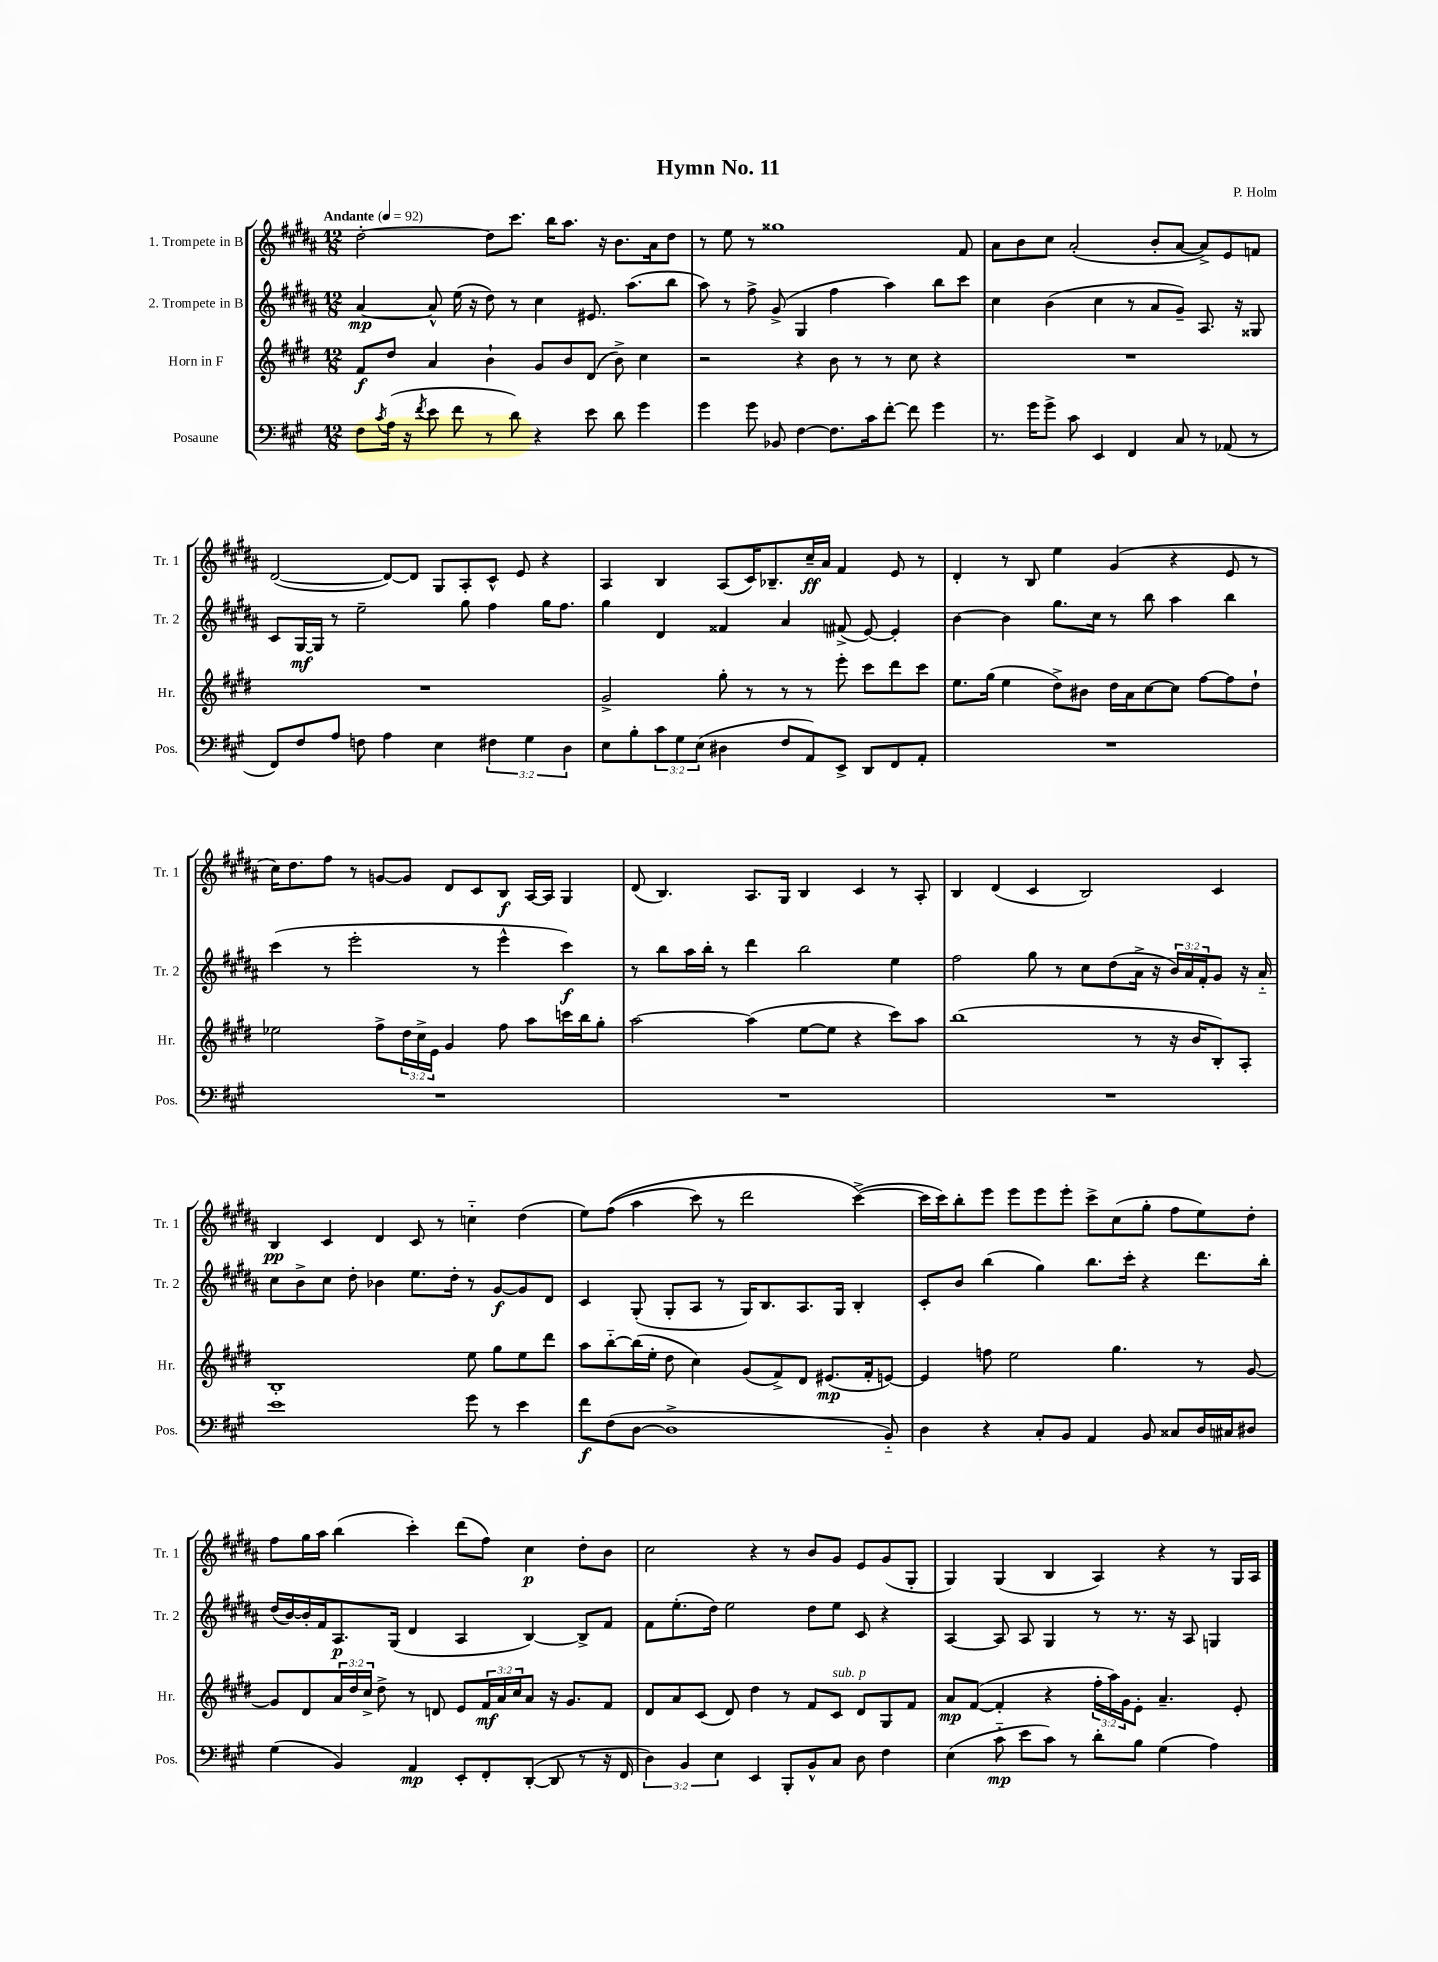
\header { title = "Hymn No. 11" composer = "P. Holm" }
<<
\new StaffGroup <<
\new Staff = "s0" \with { instrumentName = "1. Trompete in B" shortInstrumentName = "Tr. 1" } {
    \clef treble \key b \major \numericTimeSignature \time 12/8 \tempo "Andante" 4 = 92
    dis''2~-. dis''8 cis'''8. b''16 ais''8. r16 b'8. ais'16 dis''8 |
    r8 e''8 r8 gisis''1 fis'8 |
    ais'8 b'8 cis''8 ais'2-.( b'8-. ais'8~ ais'8->) e'8 f'8 |
    dis'2~( dis'8~) dis'8 gis8 ais8-. cis'8-^ e'8 r4 |
    ais4 b4 ais8( cis'16) bes8.-- cis''16--\ff ais'16 fis'4 e'8 r8 |
    dis'4-. r8 b8 e''4 gis'4( r4 e'8 r8 |
    cis''16) dis''8. fis''8 r8 g'8~ g'8 dis'8 cis'8 b8\f ais16~ ais16 gis4 |
    dis'8( b4.) ais8. gis16 b4 cis'4 r8 ais8-. |
    b4 dis'4( cis'4 b2) cis'4 |
    b4\pp cis'4 dis'4 cis'8 r8 c''4-_ dis''4( |
    e''8) fis''8(\( ais''4 cis'''8) r8 dis'''2 cis'''4~->(\) |
    cis'''16 cis'''16) b''8-. e'''8 e'''8 e'''8 e'''8-. cis'''8-> cis''8( gis''8-. fis''8 e''8) dis''8-. |
    fis''8 gis''16 ais''16 b''4( cis'''4-.) dis'''8( fis''8) cis''4\p dis''8-. b'8 |
    cis''2 r4 r8 b'8 gis'8 e'8 gis'8( gis8-. |
    gis4) gis4( b4 ais4) r4 r8 gis16 ais16 \bar "|." |
}
\new Staff = "s1" \with { instrumentName = "2. Trompete in B" shortInstrumentName = "Tr. 2" } {
    \clef treble \key b \major \numericTimeSignature \time 12/8 \override Staff.TupletNumber.text = #tuplet-number::calc-fraction-text
    ais'4~\mp ais'8-^ e''16( r16 dis''8) r8 cis''4 eis'8. ais''8.( b''8 |
    ais''8) r8 fis''8-> gis'8->( gis4 fis''4 ais''4) b''8 cis'''8 |
    cis''4 b'4( cis''4 r8 ais'8 gis'8--) ais8. r16 gisis8 |
    cis'8 gis16~\mf gis16 r8 e''2-- gis''8 fis''4 gis''16 fis''8. |
    gis''4 dis'4 fisis'4 ais'4 fis'8->( e'8~) e'4-. |
    b'4~ b'4 gis''8. cis''16 r8 b''8 ais''4 b''4 |
    cis'''4( r8 e'''2-. r8 e'''4-^ cis'''4\f) |
    r8 b''8 ais''16 b''16-. r8 dis'''4 b''2 e''4 |
    fis''2 gis''8 r8 cis''8 dis''8( ais'16-> r16 \tuplet 3/2 { b'16) ais'16 fis'16-. } gis'8 r16 ais'16-_ |
    cis''8 b'8-> cis''8 dis''8-. bes'4 e''8. dis''16-. r8 gis'8~\f gis'8 dis'8 |
    cis'4 gis8-.( gis8-. ais8 r8 gis16) b8. ais8. gis16 b4-. |
    cis'8-. b'8 b''4( gis''4) b''8. cis'''16-. r4 dis'''8. b''16-. |
    dis''16( b'16~) b'16-. fis'16 ais8.\p gis16( dis'4 ais4 b4~) b8-> fis'8 |
    fis'8 e''8.-.( dis''16) e''2 dis''8 e''8 cis'8 r4 |
    ais4~ ais8 ais8 gis4 r8 r8. r16 ais8 g4 \bar "|." |
}
\new Staff = "s2" \with { instrumentName = "Horn in F" shortInstrumentName = "Hr." } {
    \clef treble \key e \major \numericTimeSignature \time 12/8 \override Staff.TupletNumber.text = #tuplet-number::calc-fraction-text
    fis'8\f dis''8 a'4 b'4-! gis'8 b'8 dis'8( b'8->) cis''4 |
    r2 r4 b'8 r8 r8 cis''8 r4 |
    R1. |
    R1. |
    gis'2-> gis''8-. r8 r8 r8 e'''8-. cis'''8 dis'''8 cis'''8 |
    e''8. gis''16( e''4 dis''8->) bis'8 dis''16 a'16 cis''8~ cis''8 fis''8~ fis''8 dis''8-! |
    ees''2 fis''8-> \tuplet 3/2 { dis''16 cis''16-> e'16 } gis'4 fis''8 a''8 c'''16 b''16 gis''8-. |
    a''2~ a''4( e''8~ e''8 r4 cis'''8) a''8 |
    b''1( r8 r16 b'16 b8-.) a8-. |
    b1-. e''8 gis''8 e''8 dis'''8 |
    a''8 b''8~-_ b''16( e''16-. dis''8 cis''4) gis'8( fis'8->) dis'8 eis'8.\mp( fis'16-. e'8~) |
    e'4 f''8 e''2 gis''4. r8 gis'8~ |
    gis'8 dis'8 \tuplet 3/2 { a'16 dis''16 cis''16-> } dis''8-> r8 d'8 e'8 \tuplet 3/2 { fis'16\mf a'16 cis''16 } a'8 r16 gis'8. fis'8 |
    dis'8 a'8 cis'8( dis'8) dis''4 r8 fis'8 cis'8^\markup { \italic "sub. p" } dis'8 gis8 fis'8 |
    a'8\mp fis'8~( fis'4-. r4 \tuplet 3/2 { fis''16-. a''16) gis'16 } e'8-. a'4.-- e'8-. \bar "|." |
}
\new Staff = "s3" \with { instrumentName = "Posaune" shortInstrumentName = "Pos." } {
    \clef bass \key a \major \numericTimeSignature \time 12/8 \override Staff.TupletNumber.text = #tuplet-number::calc-fraction-text
    fis8 \acciaccatura { cis'8 } a16( r16 \acciaccatura { fis'8 } e'8 fis'8 r8 d'8) r4 e'8 d'8 gis'4 |
    gis'4 gis'8 bes,8 fis4~ fis8. cis'16 fis'8~-. fis'8 gis'4 |
    r8. gis'16 gis'8-> cis'8 e,4 fis,4 cis8 r8 aes,8( r8 |
    fis,8) fis8 a8 f8 a4 e4 \tuplet 3/2 { fis4 gis4 d4 } |
    e8 b8-. \tuplet 3/2 { cis'8 gis8 e8( } dis4 fis8 a,8) e,8-> d,8 fis,8 a,8-. |
    R1. |
    R1. |
    R1. |
    R1. |
    e'1 gis'8 r8 e'4 |
    fis'8\f fis8( d8~ d1-> b,8-_) |
    d4 r4 cis8-. b,8 a,4 b,8 cisis8 d16 cis16 dis8 |
    gis4( b,4) a,4\mp e,8-. fis,8-. d,8~-.( d,8 r8 r16 fis,16 |
    \tuplet 3/2 { d4) b,4 e4 } e,4 b,,8-. b,8-^ cis8 d8 fis4 |
    e4( cis'8-_\mp e'8 cis'8) r8 d'8-. b8 gis4( a4) \bar "|." |
}
>>
>>
\layout { \context { \Score \remove "Bar_number_engraver" } }
